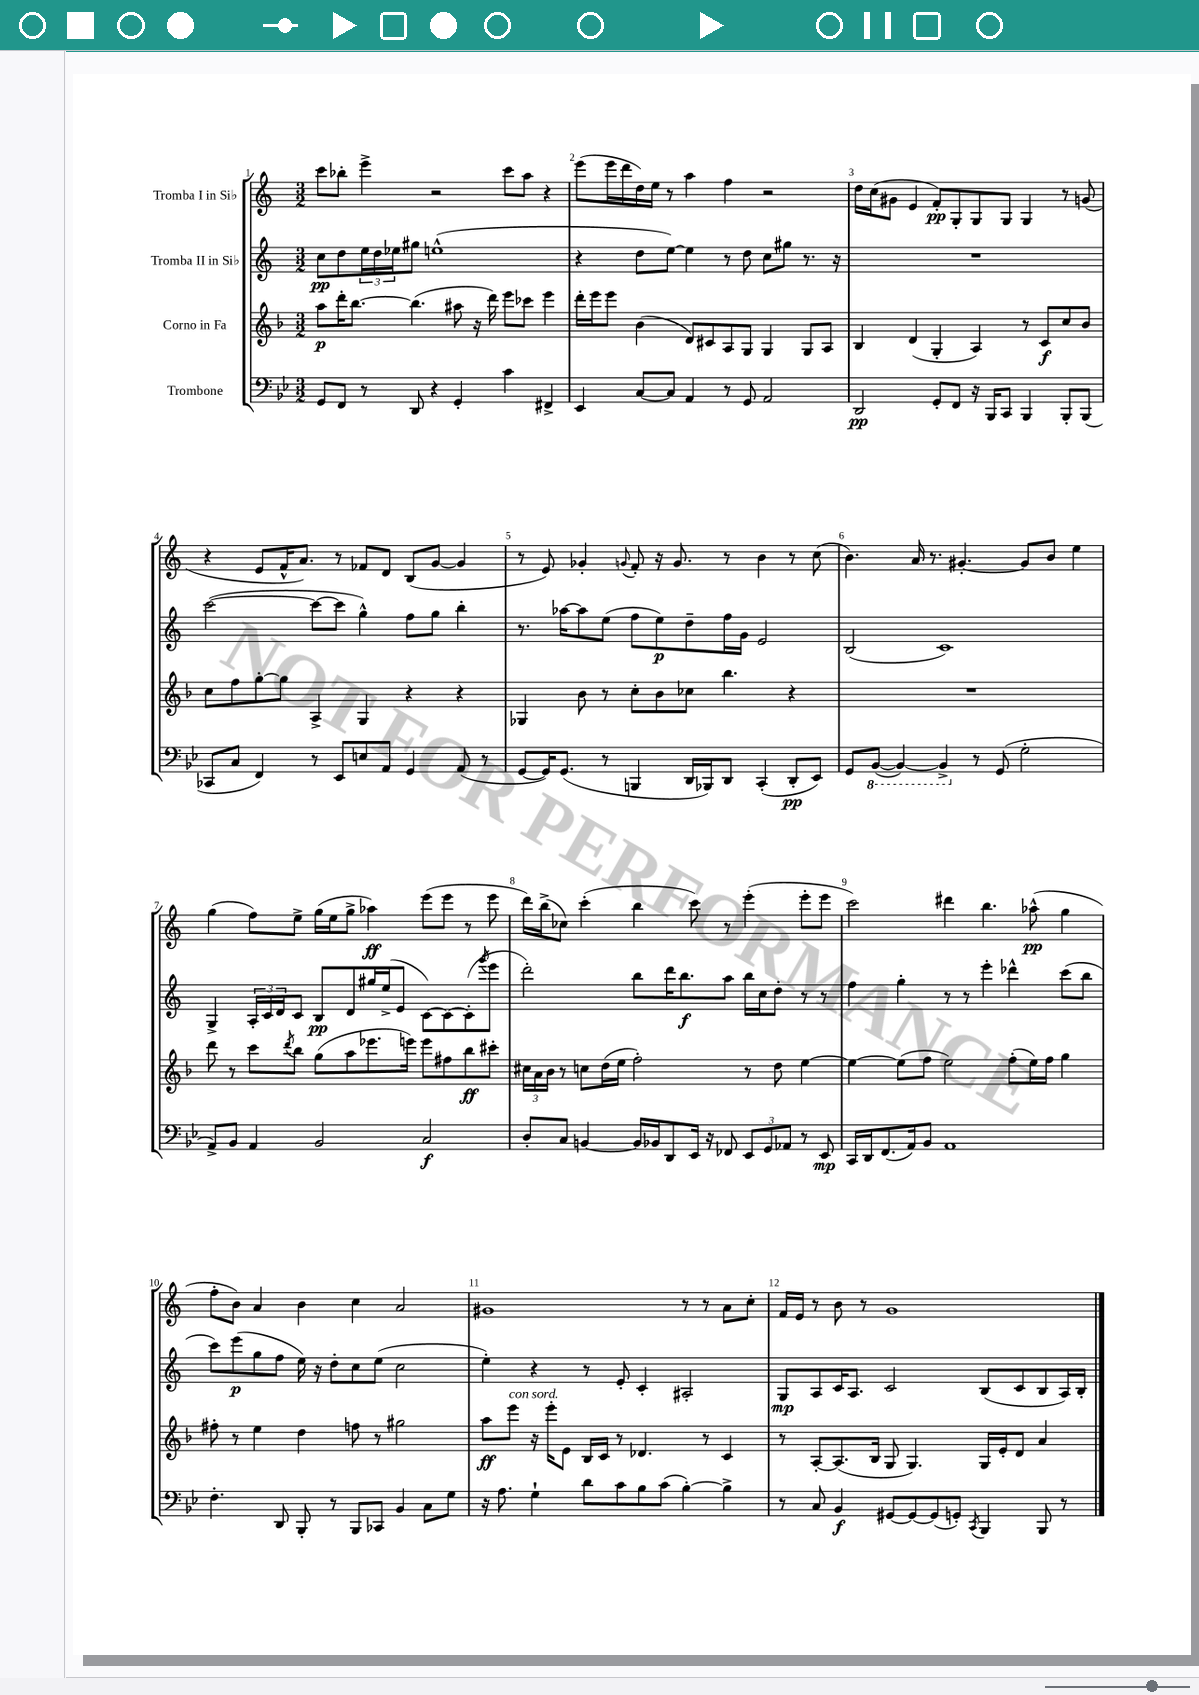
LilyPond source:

<<
\new StaffGroup <<
\new Staff = "s0" \with { instrumentName = "Tromba I in Sib" } {
    \clef treble \key c \major \numericTimeSignature \time 3/2
    c'''8 bes''8-. e'''4-> r2 c'''8 a''8 r4 |
    e'''8( e'''16 d'''16 d''16) e''16 r8 a''4 f''4 r2 |
    d''16 c''16( gis'8 e'4 f'8-.\pp) g8-. g8 g8 g4 r8 g'8( |
    r4 e'8 f'16-^ a'8.) r8 fes'8 d'8 b8( g'8~ g'4 |
    r8 e'8) ges'4-. \appoggiatura { g'8 } f'8-. r16 g'8. r8 b'4 r8 c''8( |
    b'4.) a'16 r8. gis'4.~-. gis'8 b'8 e''4 |
    g''4( f''8) e''8-> g''16( e''16 g''8-> aes''4\ff) e'''8( e'''8 r8 e'''8 |
    d'''16) b''16->( ces''8) c'''4-.( b''4 c'''8) r8 e'''4-.( e'''8-. e'''8 |
    c'''2) dis'''4 b''4. aes''8-^\pp( g''4 |
    f''8-. b'8) a'4 b'4 c''4 a'2 |
    gis'1 r8 r8 a'8 c''8-. |
    f'16 e'16 r8 b'8 r8 g'1 \bar "|." |
}
\new Staff = "s1" \with { instrumentName = "Tromba II in Sib" } {
    \clef treble \key c \major \numericTimeSignature \time 3/2
    c''8\pp d''8 \tuplet 3/2 { e''16 d''16 ees''16 } gis''8 e''1-^( |
    r4 d''8 e''8~) e''4 r8 d''8 c''8 gis''8 r8. r16 |
    R1. |
    c'''2~( c'''8~ c'''8 g''4-^) f''8 g''8 b''4-. |
    r8. aes''16~ aes''8 e''8( f''8 e''8\p) d''8-- f''16 g'16 e'2 |
    b2( c'1) |
    g4-> \tuplet 3/2 { a16-. c'16 d'16 } c'8 b8\pp d'8 gis''16 e''16->( e'8 c'8~) c'8~ c'8-.( \acciaccatura { g'''8 } e'''8 |
    d'''2-.) b''8 d'''16 b''8.\f a''8 b''16 c''16 d''8-. r8 r8 |
    f''4 g''4-. r8 r8 e'''4-. des'''4-^ c'''8( b''8 |
    c'''8) e'''8\p( g''8 f''8 e''16) r16 d''8-. c''8 e''8( c''2 |
    e''4-.) r4 r8 e'8-. c'4-. ais2-. |
    g8\mp a8 c'16 a8. c'2 b8( c'8 b8 a16) b16-. \bar "|." |
}
\new Staff = "s2" \with { instrumentName = "Corno in Fa" } {
    \clef treble \key f \major \numericTimeSignature \time 3/2
    a''8\p d'''16-. bes''8.~ bes''4.( ais''8 r16 d'''16) e'''8 ces'''8 e'''4 |
    d'''16-. e'''16 e'''8 bes'4( d'8) cis'8 a8 g8 g4 g8 a8 |
    bes4 d'4( g4-. a4) r8 c'8\f c''8 bes'8 |
    c''8 f''8 g''8~-. g''8 a4-> g4 r4 r4 |
    ges4 bes'8 r8 c''8-. bes'8 ces''8 bes''4. r4 |
    R1. |
    d'''8 r8 c'''8 \acciaccatura { d'''8 } bes''8 g''8( a''8 ees'''8. e'''16) e'''8 fis''8 bes''8\ff cis'''8-. |
    \tuplet 3/2 { cis''16 a'16 bes'16 } r8 c''8 d''16( e''16 f''2-.) r8 d''8 e''4~ |
    e''4~ e''8( f''8 e''2) f''8-.( e''16) f''16 g''4 |
    fis''8-. r8 e''4 d''4 f''8 r8 gis''2 |
    a''8\ff e'''8^\markup { \italic "con sord." } r16 e'''16-. e'8 bes16 c'16 r8 des'4. r8 c'4 |
    r8 a8~-. a8.( bes16 g8 g4.) g16 e'16-. d'8 a'4 \bar "|." |
}
\new Staff = "s3" \with { instrumentName = "Trombone" } {
    \clef bass \key bes \major \numericTimeSignature \time 3/2
    g,8 f,8 r8 d,8 r4 g,4-. c'4 fis,4-> |
    ees,4 c8~ c8 a,4 r8 g,8 a,2 |
    d,2\pp g,8-. f,8 r16 bes,,16 c,8 bes,,4 bes,,8-. bes,,8( |
    ces,8 c8 f,4) r8 ees,8 e8 a,8 g,4 a,8( r8 |
    g,8~ g,16) g,8.( r8 b,,4 d,16 bes,,16) d,8 c,4-.( d,8-.\pp ees,8) |
    g,8 \ottava #-1 bes,,8~( bes,,4~) bes,,4-> \ottava #0 r8 g,8( g2-. |
    a,8->) bes,8 a,4 bes,2 c2\f |
    d8-. c8 b,4~ b,16 bes,16 d,8 ees,16 r16 fes,8 \tuplet 3/2 { ees,8 g,8 aes,8 } r8 ees,8\mp |
    c,16 d,16 f,8.( a,16) bes,8 a,1 |
    f4.-. d,8 bes,,8-. r8 bes,,8 ces,8 bes,4 c8 g8 |
    r16 a8. g4-! d'8 c'8 bes8 c'8( bes4~-.) bes4-> |
    r8 c8 bes,4\f gis,8~ gis,8~ gis,8( g,8-.) \acciaccatura { c,8 } bes,,4 bes,,8 r8 \bar "|." |
}
>>
>>
\layout { \context { \Score \override BarNumber.break-visibility = ##(#f #t #t) barNumberVisibility = #all-bar-numbers-visible } }
